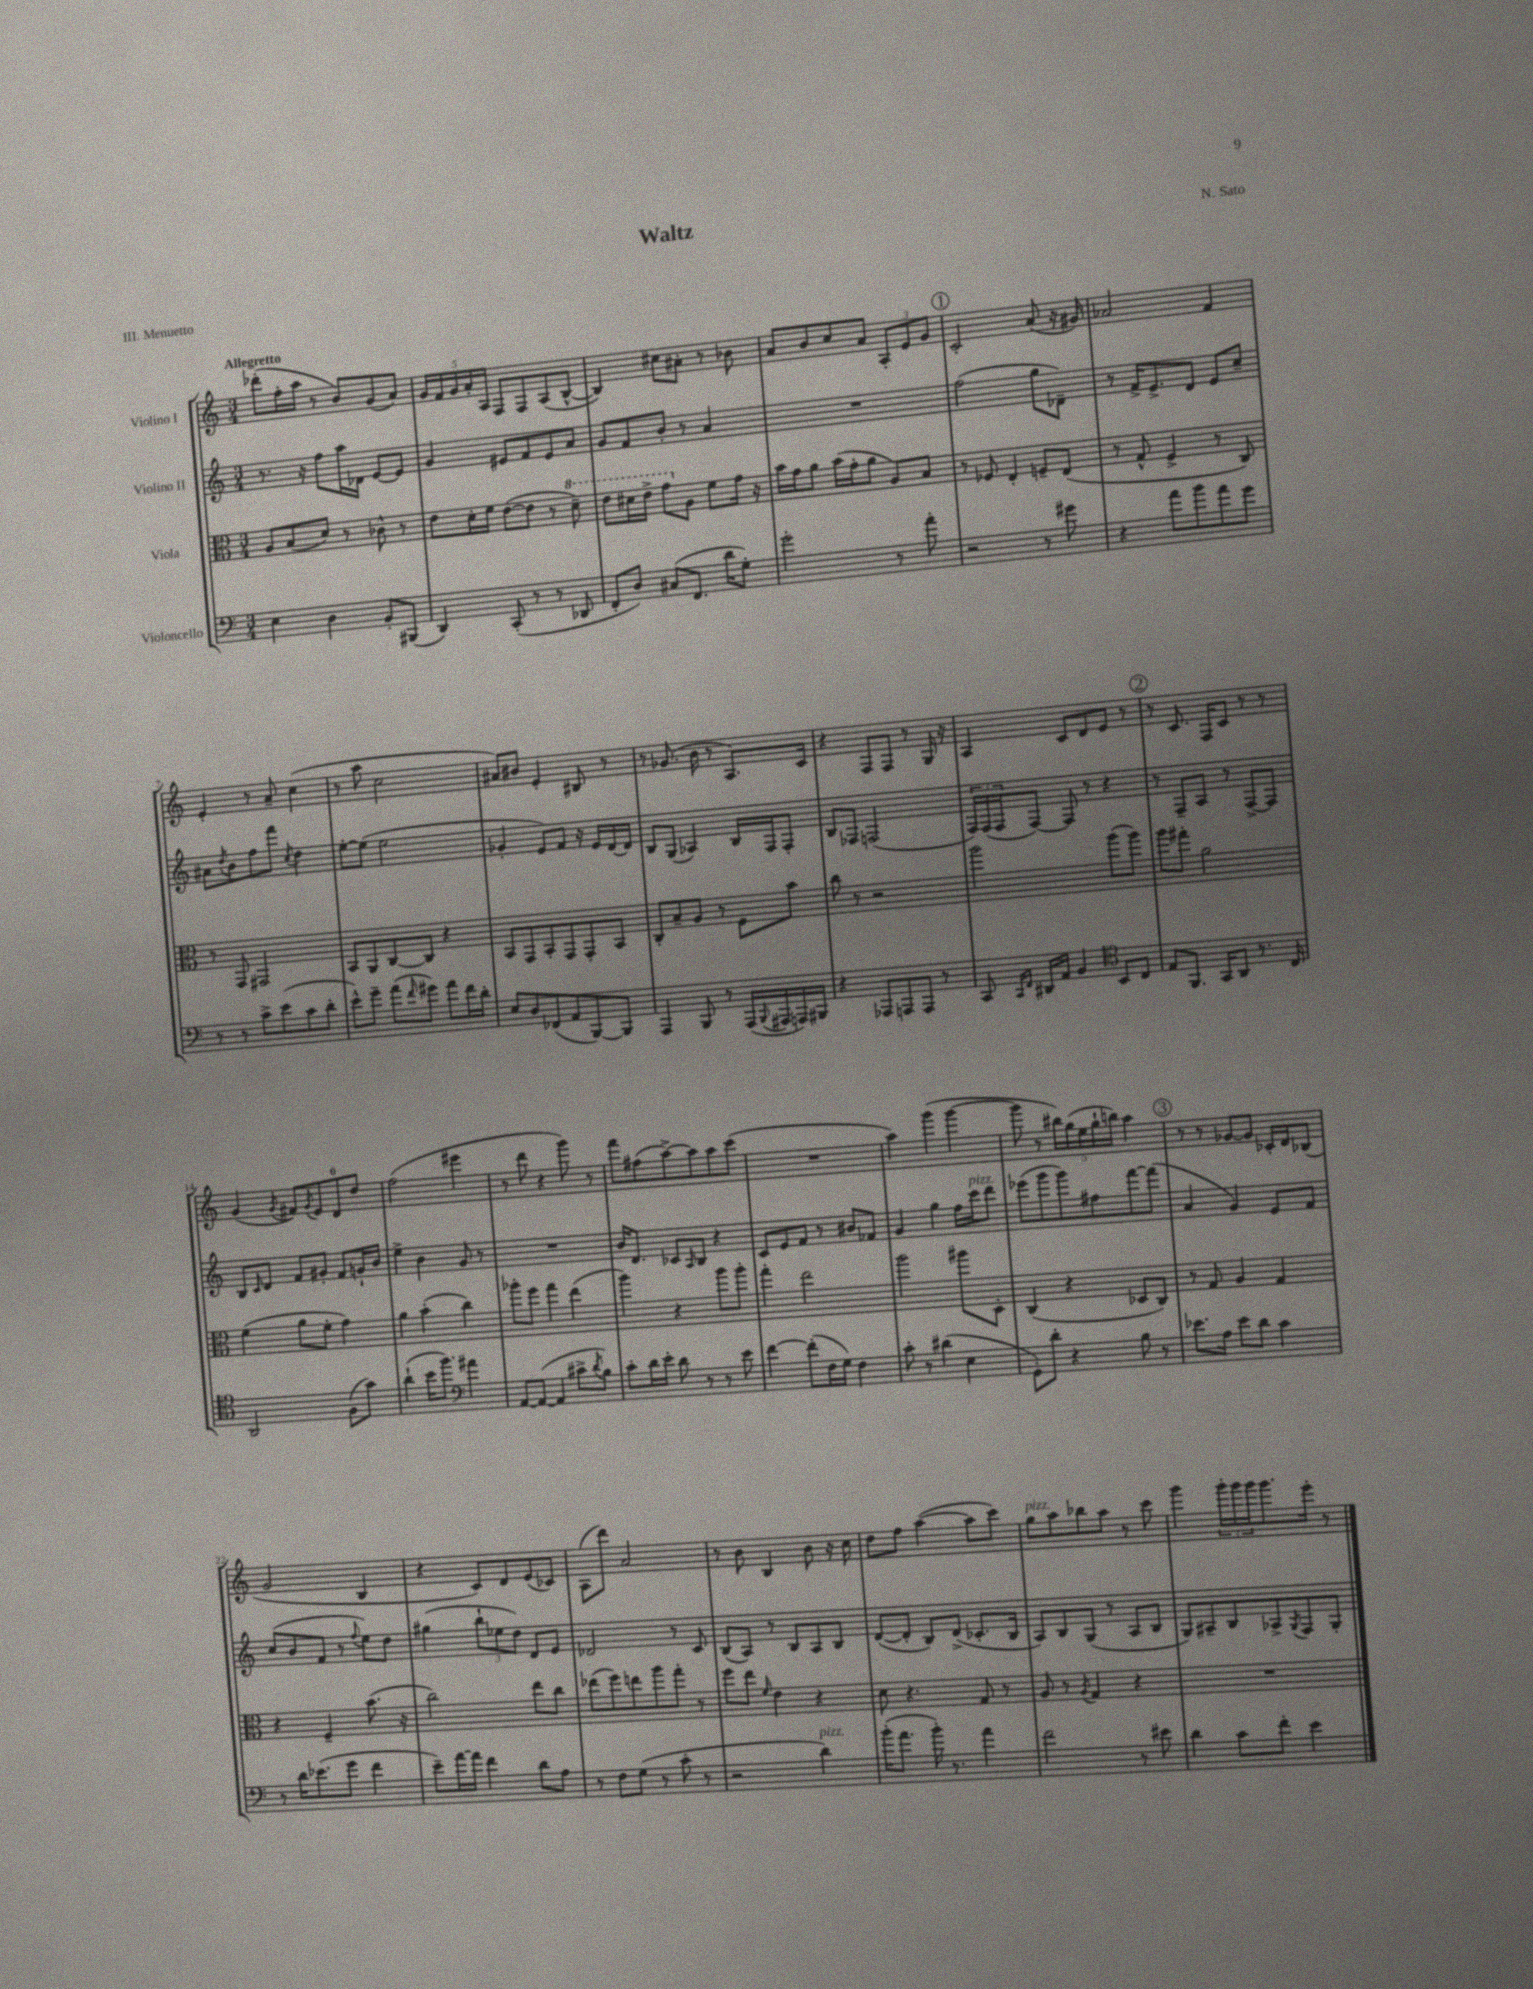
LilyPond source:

\header { title = "Waltz" composer = "N. Sato" piece = "III. Menuetto" }
<<
\new StaffGroup <<
\new Staff = "s0" \with { instrumentName = "Violino I" } {
    \clef treble \key c \major \numericTimeSignature \time 3/4 \tempo "Allegretto"
    des'''8-.( f''16-. a''16 r8 b'8) g'8( a'8) |
    \tuplet 5/4 { g'16 f'16 g'16 a'16-. a16 } f8 f8 a8( b8~-^ |
    b4) cis''8 ais'8-. r8 bes'8 |
    a'8 b'8 c''8 a'8 \tuplet 3/2 { a8-. e'8 g'8 } |
    \mark \markup { \circle "1" } c'2-. a'8( r16 gis'16) |
    aes'2 f'4 |
    e'4-. r8 a'8-- c''4( |
    r8 a''8 c''2 |
    ais'8) bis'8 e'4-. bis8 r8 |
    r8 ges'8.( b'16 r8 a8.) c'16 |
    r4 f8 f8 r8 g16 r16 |
    a4 c'8 d'8 e'8 r8 |
    \mark \markup { \circle "2" } r8 c'8. f16 c'8 r8 r8 |
    g'4( \acciaccatura { g'8 } fis'8) \acciaccatura { g'8 } e'8 d'8-0 d''8 |
    f''2( eis'''4 |
    r8 d'''8 r4 g'''8) r8 |
    f'''8 fis''8( a''8~->) a''8 a''8 c'''8( |
    R2. |
    a''4) g'''4( g'''4~ |
    g'''8 r8 \tuplet 5/4 { bis''16) g''16( e''16 g''16-! b''16) } a''4 |
    \mark \markup { \circle "3" } r8 r8 ges'8~ ges'8 ces'16-. d'16 bes8( |
    g'2 b4 |
    r4 c'8) d'8 e'8( ces'8) |
    a8( d'''8) a'2 |
    r8 b'8 b4 b'8 r16 c''16 |
    d''8 f''8 a''4~( a''8 c'''8) |
    g''8^\markup { \italic "pizz." } a''8 bes''8 a''8 r8 c'''8 |
    g'''4 \tuplet 3/2 { g'''16-. g'''16 g'''16 } g'''8. e'''16-. r8 \bar "|." |
}
\new Staff = "s1" \with { instrumentName = "Violino II" } {
    \clef treble \key c \major \numericTimeSignature \time 3/4
    r8. r16 f''8 a''16 des'16 e'8~ e'8 |
    g'4 eis'8 f'8 eis'8 a'8 |
    g'8 f'8 b'8-. r8 a'4 |
    R2. |
    \mark \markup { \circle "1" } f''2( g''8 des'8--) |
    r8 f'16-> e'8.-> d'8 e'8 c''8-- |
    ais'8 \acciaccatura { d''8 } b'8 f''8 f'''8 \acciaccatura { c''8 } d''4 |
    e''8~-. e''8( e''2 |
    ges'4-. e'8) f'8 r16 e'16 d'16~ d'16 |
    b8 g8( aes4) b16 f16 f8-. |
    b8 fes8 f2( |
    \tuplet 3/2 { f16) f16( f16 } f8~) f8 r8 r4 |
    \mark \markup { \circle "2" } r8 f8-- a8 r8 f8~-> f8 |
    b8 \grace { c'16 } d'8 f'8 gis'8-. f'8 g'16-! b'16 |
    e''4-> b'4 g'8 r8 |
    R2. |
    b'16 d'8. ces'8 \grace { a16 } b8 r4 |
    c'8 e'8 f'8 r8 bis'8 fes'8 |
    g'4 g''4 f''16 c'''16^\markup { \italic "pizz." } d'''8 |
    ees'''8( g'''8 g'''8) fis''8 f'''8~ f'''8( |
    \mark \markup { \circle "3" } a'4 g'4) e'8 f'8 |
    c''8( b'8 f'8 r8 \appoggiatura { f''8 } e''8) d''8 |
    gis''4( \tuplet 3/2 { b''8-! ees''8 d''8) } d'8 e'8 |
    des'2 r8 c'8 |
    b8( a8) r8 b8 a8 b8 |
    d'8~( d'8-. b8) d'8->( ces'8.-. b16 |
    a8) b8 g8( r8 a8 b8 |
    g8) ais8-- b8 aes8-> \acciaccatura { g8 } f8 g8-. \bar "|." |
}
\new Staff = "s2" \with { instrumentName = "Viola" } {
    \clef alto \key c \major \numericTimeSignature \time 3/4
    a8 b8( d'8) r8 ces'8-^ r8 |
    e'8 d'16-. f'16 e'8~( e'8 r8 \ottava #1 d''8--) |
    e''8 dis''16 e''16-> g''8 \ottava #0 a8 f'8 g'16 r16 |
    b'16 g'16 a'8 b'16( g'16-. a'8 a8) b8 |
    \mark \markup { \circle "1" } r8 fes8 e4-. f8-- e8( |
    r8 g8-^ f4-> r8 c8) |
    r8 g,8 gis,2 |
    b,8 a,8 c8~ c8 r4 |
    b,8 g,8 b,8-. g,8 g,8-. b,8 |
    c8-. b8-- a8 r8 f8 b'8 |
    c''8 r8 r2 |
    a''2 a''8( a''8) |
    \mark \markup { \circle "2" } a''8 gis''8-. a'2 |
    f'4( a'8 f'8-. g'4) |
    a'4 b'4-.( c''4) |
    aes''8-. f''8 g''4 e''4( |
    a''4) r4 a''8 a''8-. |
    g''4-. e''2 |
    a''2 ais''8 d8-. |
    c4( r4 des8 c8) |
    \mark \markup { \circle "3" } r8 g8 a4 g4 |
    r4 f4-- b'8.( r16 |
    c''2) e''8 c''8 |
    ees''8( f''8) e''8 a''8 g''8-. r8 |
    f''8 e''8 \grace { f'16 } e'4 r4 |
    d'8 r4. g8 r8 |
    a8 r8 \acciaccatura { a8 } g4 r4 |
    R2. \bar "|." |
}
\new Staff = "s3" \with { instrumentName = "Violoncello" } {
    \clef bass \key c \major \numericTimeSignature \time 3/4
    e4 d4 b,8-. bis,,8( |
    d,4) c,8-.( r8 r8 des,8 |
    f,8-. d8) cis8( f,8. d'16 g8-.) |
    g'2-. r8 a'8-. |
    \mark \markup { \circle "1" } r2 r8 gis'8 |
    r4 a'8 b'8 a'8 g'8 |
    r8 r8 c'8-> e'8( c'8 d'8-. |
    e'8-^) g'8-- a'8( \grace { f'16 } gis'8) a'8 f'16 d'16-. |
    e8 d8 fes,8( a,8 b,,8~) b,,8 |
    a,,4 b,,8 r8 a,,16( \appoggiatura { b,,8 } ais,,16 a,,16) bis,,16 |
    r4 aes,,8 a,,8 a,,8 r8 |
    c,8 \grace { c,16 f,16 } dis,16 a,16 b,4 \clef tenor b,8 c8 |
    \mark \markup { \circle "2" } e8 f,8. g,16 a,8 r8. c16 |
    a,2 f8( g'8) |
    a'4-!( b'16 f''8.) \clef bass ais'4 |
    a,8~ a,8~( a,4 cis'8-> \acciaccatura { d'8 } b8) |
    c'8-. d'16 e'16-. d'8 r8 r8 e'8 |
    f'4~ f'8-.( f16 g16) f4 |
    c'8-. r8 dis'4( e4 |
    g,8-.) d'8-. r4 b8 r8 |
    \mark \markup { \circle "3" } ees'8. a16 ees'8 d'8 c'4 |
    r8 d'16 ees'8.( g'8 f'4 |
    e'8--) a'16~ a'16 f'4 d'8 a8 |
    r8 f8 g8( r8 c'8-. r8 |
    r2 d'4^\markup { \italic "pizz." }) |
    b'16-.( a'8. b'16-.) r8. a'4 |
    f'2 r8 eis'8 |
    d'4 c'8 f'8-. e'4 \bar "|." |
}
>>
>>
